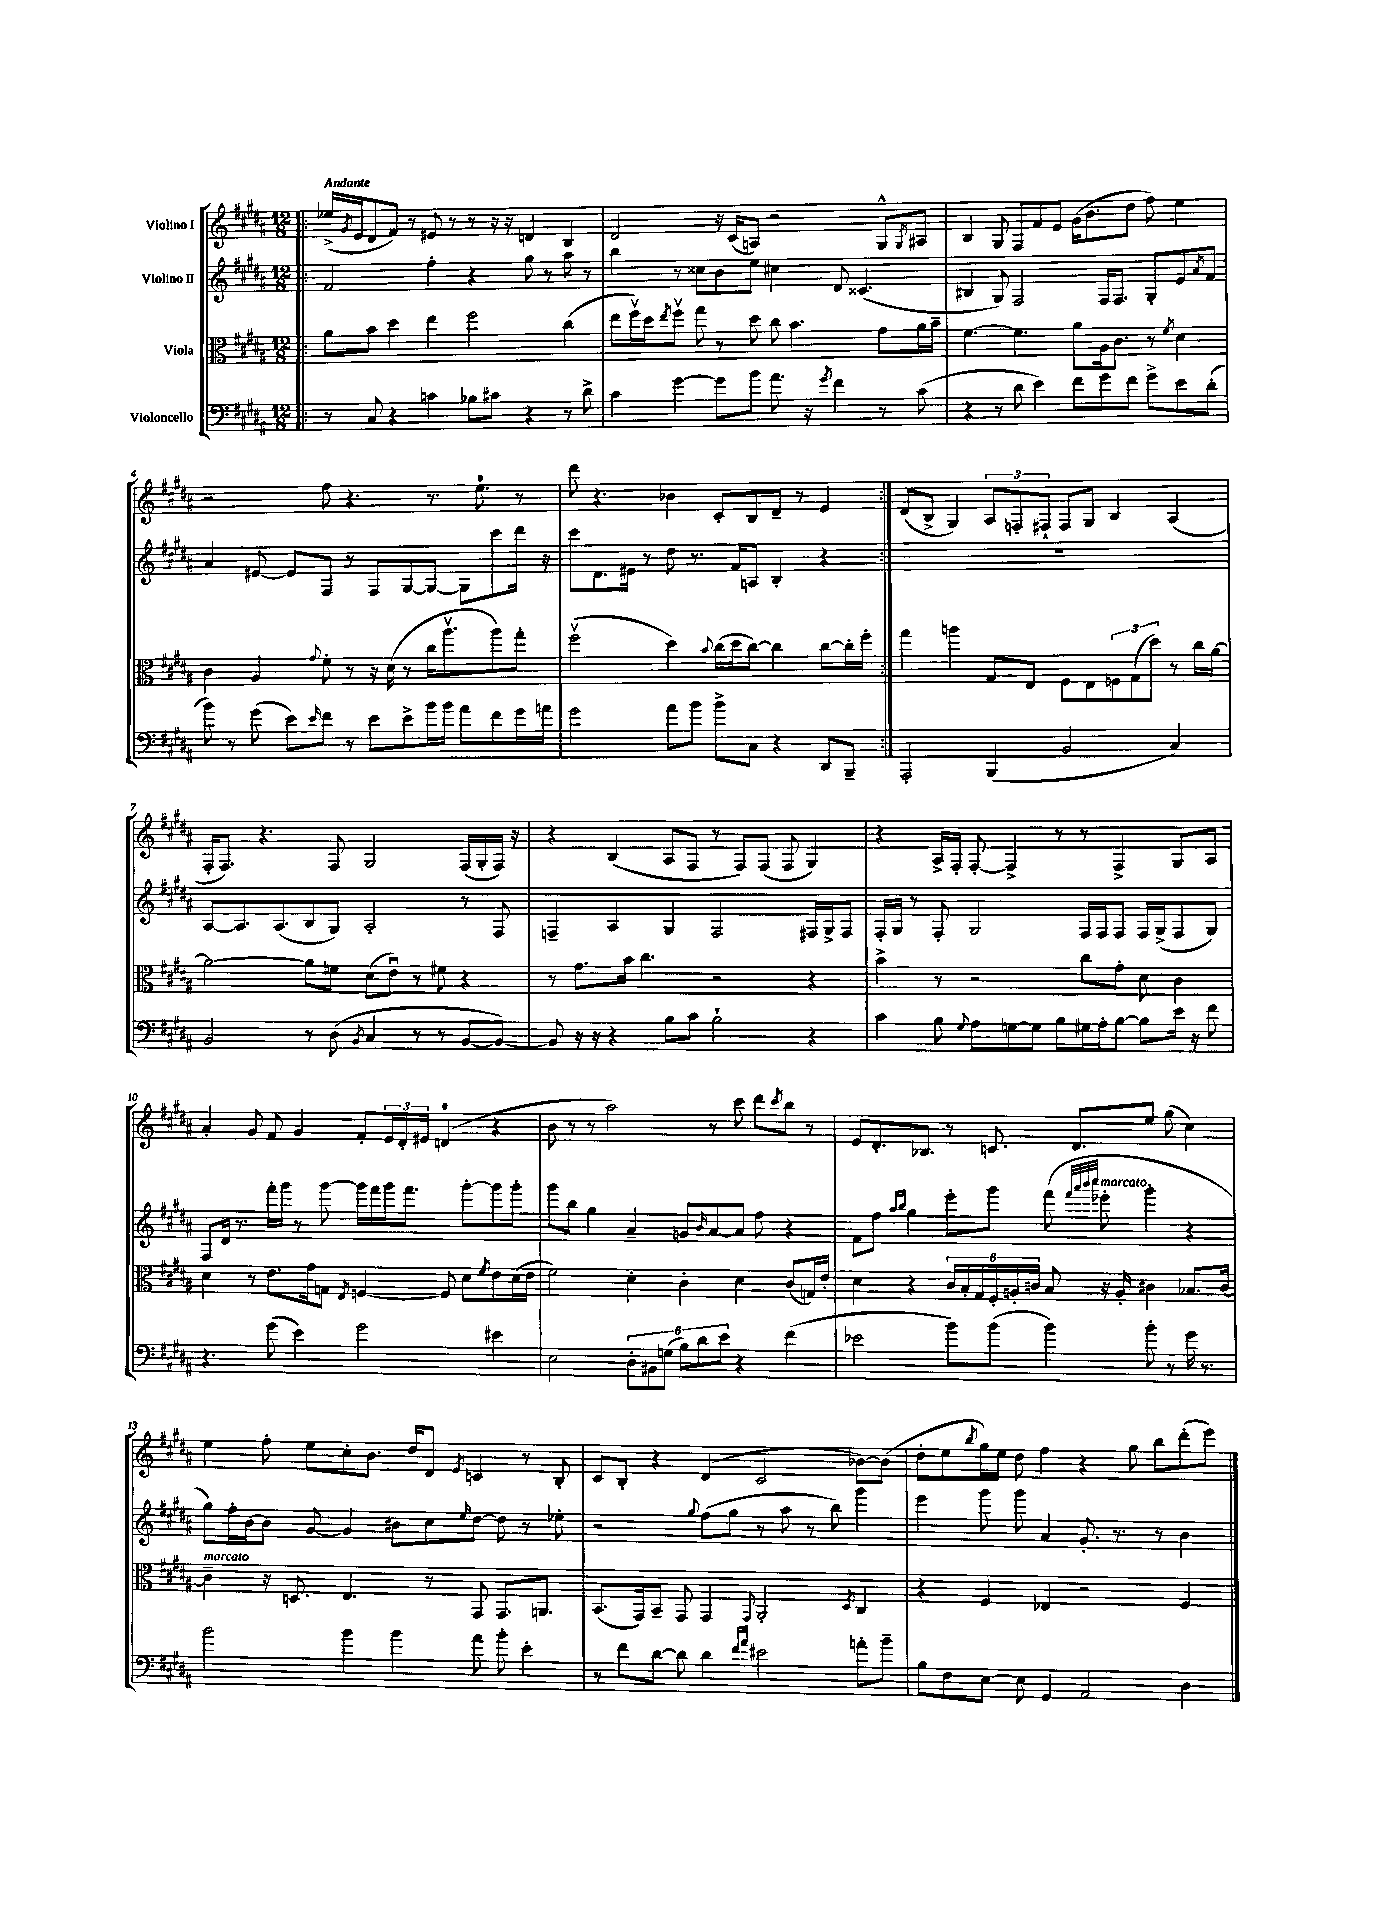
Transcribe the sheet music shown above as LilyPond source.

<<
\new StaffGroup <<
\new Staff = "s0" \with { instrumentName = "Violino I" } {
    \clef treble \key b \major \numericTimeSignature \time 12/8 \tempo "Andante"
    \repeat volta 2 { \bar ".|:" ees''16->( \acciaccatura { gis'8 } e'16 dis'8 fis'8) r8 eis'8 r8 r8 r16 r16 d'4 b4 |
    dis'2 r16 cis'16( a8) r2 gis8-^ \acciaccatura { gis8 } ais8 |
    b4 gis8 fis8 fis'8 e'8 gis'16( b'8. dis''8 fis''8) e''4 |
    r2 fis''8 r4. r8. e''8.-0 r8 |
    dis'''8 r4. bes'4 cis'8-. b8 dis'8-- r8 e'4 | }
    dis'8( b8-> gis4) \tuplet 3/2 { ais8 f8-. fis8-! } fis8 gis8 b4 ais4( |
    fis16-. fis8.) r4. fis8 gis2 fis16( gis16-. fis16) r16 |
    r4 b4( ais8 fis8 r8 fis8) fis8( fis8 gis4) |
    r4 ais16-> fis16-. fis8~-. fis4-> r8 r8 fis4-> gis8 ais8 |
    ais'4-. gis'8 fis'8 gis'4 fis'8-. \tuplet 3/2 { e'16 dis'16-. eis'16 } d'4-0( r4 |
    b'8 r8 r8 ais''2) r8 cis'''8 dis'''8 \acciaccatura { cis'''8 } b''8 r8 |
    e'8 dis'8.-. bes8. r8 c'8. dis'8. e''8 gis''8( cis''4) |
    e''4 fis''8-. e''8 cis''8-. b'8. dis''16 dis'8 \acciaccatura { e'8 } c'4 r8 b8-. |
    cis'8 b8-. r4 dis'4( cis'2 bes'8~) bes'8( |
    dis''8-. e''8 \acciaccatura { b''8 } gis''16) e''16 dis''8 fis''4 r4 gis''8 b''8 dis'''8-.( e'''8) \bar "|." |
}
\new Staff = "s1" \with { instrumentName = "Violino II" } {
    \clef treble \key b \major \numericTimeSignature \time 12/8
    \repeat volta 2 { \bar ".|:" fis'2 fis''4-. r4 gis''8 r8 ais''8 r8 |
    b''4 r8 cisis''8 b'8 e''8 cis''4 dis'8 cisis'4.( |
    bis4 gis8) fis2 fis16 fis8. gis8-. e'8 \acciaccatura { ais'8 } fis'8 |
    ais'4 eis'8~ eis'8 fis8 r8 fis8 gis8~ gis8~ gis8 cis'''8 dis'''16 r16 |
    cis'''8 dis'8. eis'16 r8 dis''8 r8. fis'16 a8 b4-. r4 | }
    R1. |
    ais8~ ais8. ais8.( b8 gis8) ais2-. r8 fis8 |
    f4-- ais4 gis4 f2 fis16 gis16-> fis8 |
    fis16-. gis16 r8 fis8-. gis2 fis16 fis16 fis8 fis16 gis16->( fis8 gis8) |
    fis8 dis'16 r8. fis'''16-. gis'''16 r8 gis'''8~ gis'''16 fis'''16 gis'''16 fis'''8. gis'''8~-. gis'''8 gis'''8-. |
    gis'''8 b''8 gis''4 ais'4-- g'8 \grace { b'16 } ais'8~ ais'8 fis''8 r4 |
    fis'8 fis''8 \grace { ais''16 b''16 } gis''4 e'''8-. gis'''8 fis'''8( \grace { fis'''32 ais'''32 b'''32 cis''''32 } ees'''8-.^\markup { \italic "marcato" } gis'''4-. r4 |
    gis''8) fis''16-. b'16~ b'8 gis'8~ gis'4 bis'8 cis''8 \grace { e''16 } dis''8~ dis''8 r8 ees''8-. |
    r2 \appoggiatura { gis''8 } fis''8( gis''8 r8 ais''8 r8 b''8) gis'''4 |
    e'''4 gis'''8 gis'''8 ais'4 gis'8.-. r8. r8 b'4 \bar "|." |
}
\new Staff = "s2" \with { instrumentName = "Viola" } {
    \clef alto \key b \major \numericTimeSignature \time 12/8
    \repeat volta 2 { \bar ".|:" ais'8 b'8 dis''4 e''4 fis''2 cis''4( |
    e''8 fis''16\upbow) dis''16 \acciaccatura { e''8 } fis''8\upbow gis''8 r8 dis''8 cis''8 b'4. gis'8 ais'16 b'16-- |
    fis'4.~ fis'4. ais'8 ais16 cis'8. r8 \acciaccatura { fis'8 } dis'4 |
    cis'4 ais4 \appoggiatura { gis'8 } fis'8-. r8 r16 dis'16( r8 cis''16 ais''8.\upbow ais''8) gis''8-. |
    fis''2\upbow( dis''4) \appoggiatura { b'8 } cis''16( dis''16 cis''8~) cis''4 cis''8~ cis''16-. fis''16-. | }
    gis''4 a''4 gis8 e8 fis8 e8 \tuplet 3/2 { f8 gis8( dis''8) } r8 cis''16 ais'16~ |
    ais'2~ ais'8 f'8 dis'8( e'8\downbow) r8 fis'8 r4 |
    r8 gis'8. b'16 cis''4. r2 r4 |
    b'4-> r8 r2 cis''8 gis'8-. dis'8 cis'4 |
    dis'4 r8 e'8. gis'16 g8 \acciaccatura { e8 } f4~ f8 dis'8 \acciaccatura { fis'8 } e'8 dis'16( e'16 |
    fis'2) dis'4-. cis'4-. dis'4 cis'8( g16) e'16-. |
    dis'4 r4 \tuplet 6/4 { cis'16 b16-. gis16 fis16-. a16-. c'16 } b8 r16 a16-. cis'4 bes8. cis'16~ |
    cis'4--^\markup { \italic "marcato" } r16 d8. e4. r8 gis,8 gis,8. a,8. |
    b,8.( gis,16) b,8-- gis,8 gis,4 \appoggiatura { gis,8 } ais,2-. \acciaccatura { dis8 } cis4 |
    r4 fis4 ees4 r2 fis4 \bar "|." |
}
\new Staff = "s3" \with { instrumentName = "Violoncello" } {
    \clef bass \key b \major \numericTimeSignature \time 12/8
    \repeat volta 2 { \bar ".|:" r8 cis8 r4 c'4 bes8 cis'8 r4 r8 dis'8-> |
    cis'4 gis'4~ gis'8 b'8 ais'8. r16 \acciaccatura { gis'8 } fis'4 r8 cis'8( |
    r4 r8 dis'8 e'4) fis'8 gis'8 fis'8 gis'8-> e'8 dis'8-.( |
    b'8) r8 gis'8( e'8) \grace { e'16 } fis'8 r8 e'8 e'8-> b'16 b'16 ais'8 fis'8 gis'16 a'16 |
    gis'2 ais'8 b'8 b'8-> cis8 r4 dis,8 b,,8-- | }
    ais,,2-. b,,4( b,2 cis4) |
    b,2 r8 dis8( \acciaccatura { b,8 } cis4 r8 r8 b,8~ b,8~) |
    b,8 r16 r16 r4 b8 cis'8 b2-! r4 |
    cis'4 b8 \appoggiatura { gis8 } ais8 g8~ g8 b8 gis16 ais16-. b8~ b8 e'16 r16 fis'8 |
    r4. gis'8( e'4) gis'2 eis'4 |
    e2 \tuplet 6/4 { dis8-. bis,8 g8( b8) dis'8 e'8 } r4 fis'4( |
    ees'2 b'8) b'8( b'4) b'8-. r8 gis'16 r8. |
    b'2 b'4 b'4 ais'8 b'8-. e'4-. |
    r8 fis'8 dis'8~ dis'8 dis'4 \grace { fis'16 ais'16 } eis'2 a'8-. b'8-- |
    b8 fis8 e8~ e8 gis,4 ais,2 dis4 \bar "|." |
}
>>
>>
